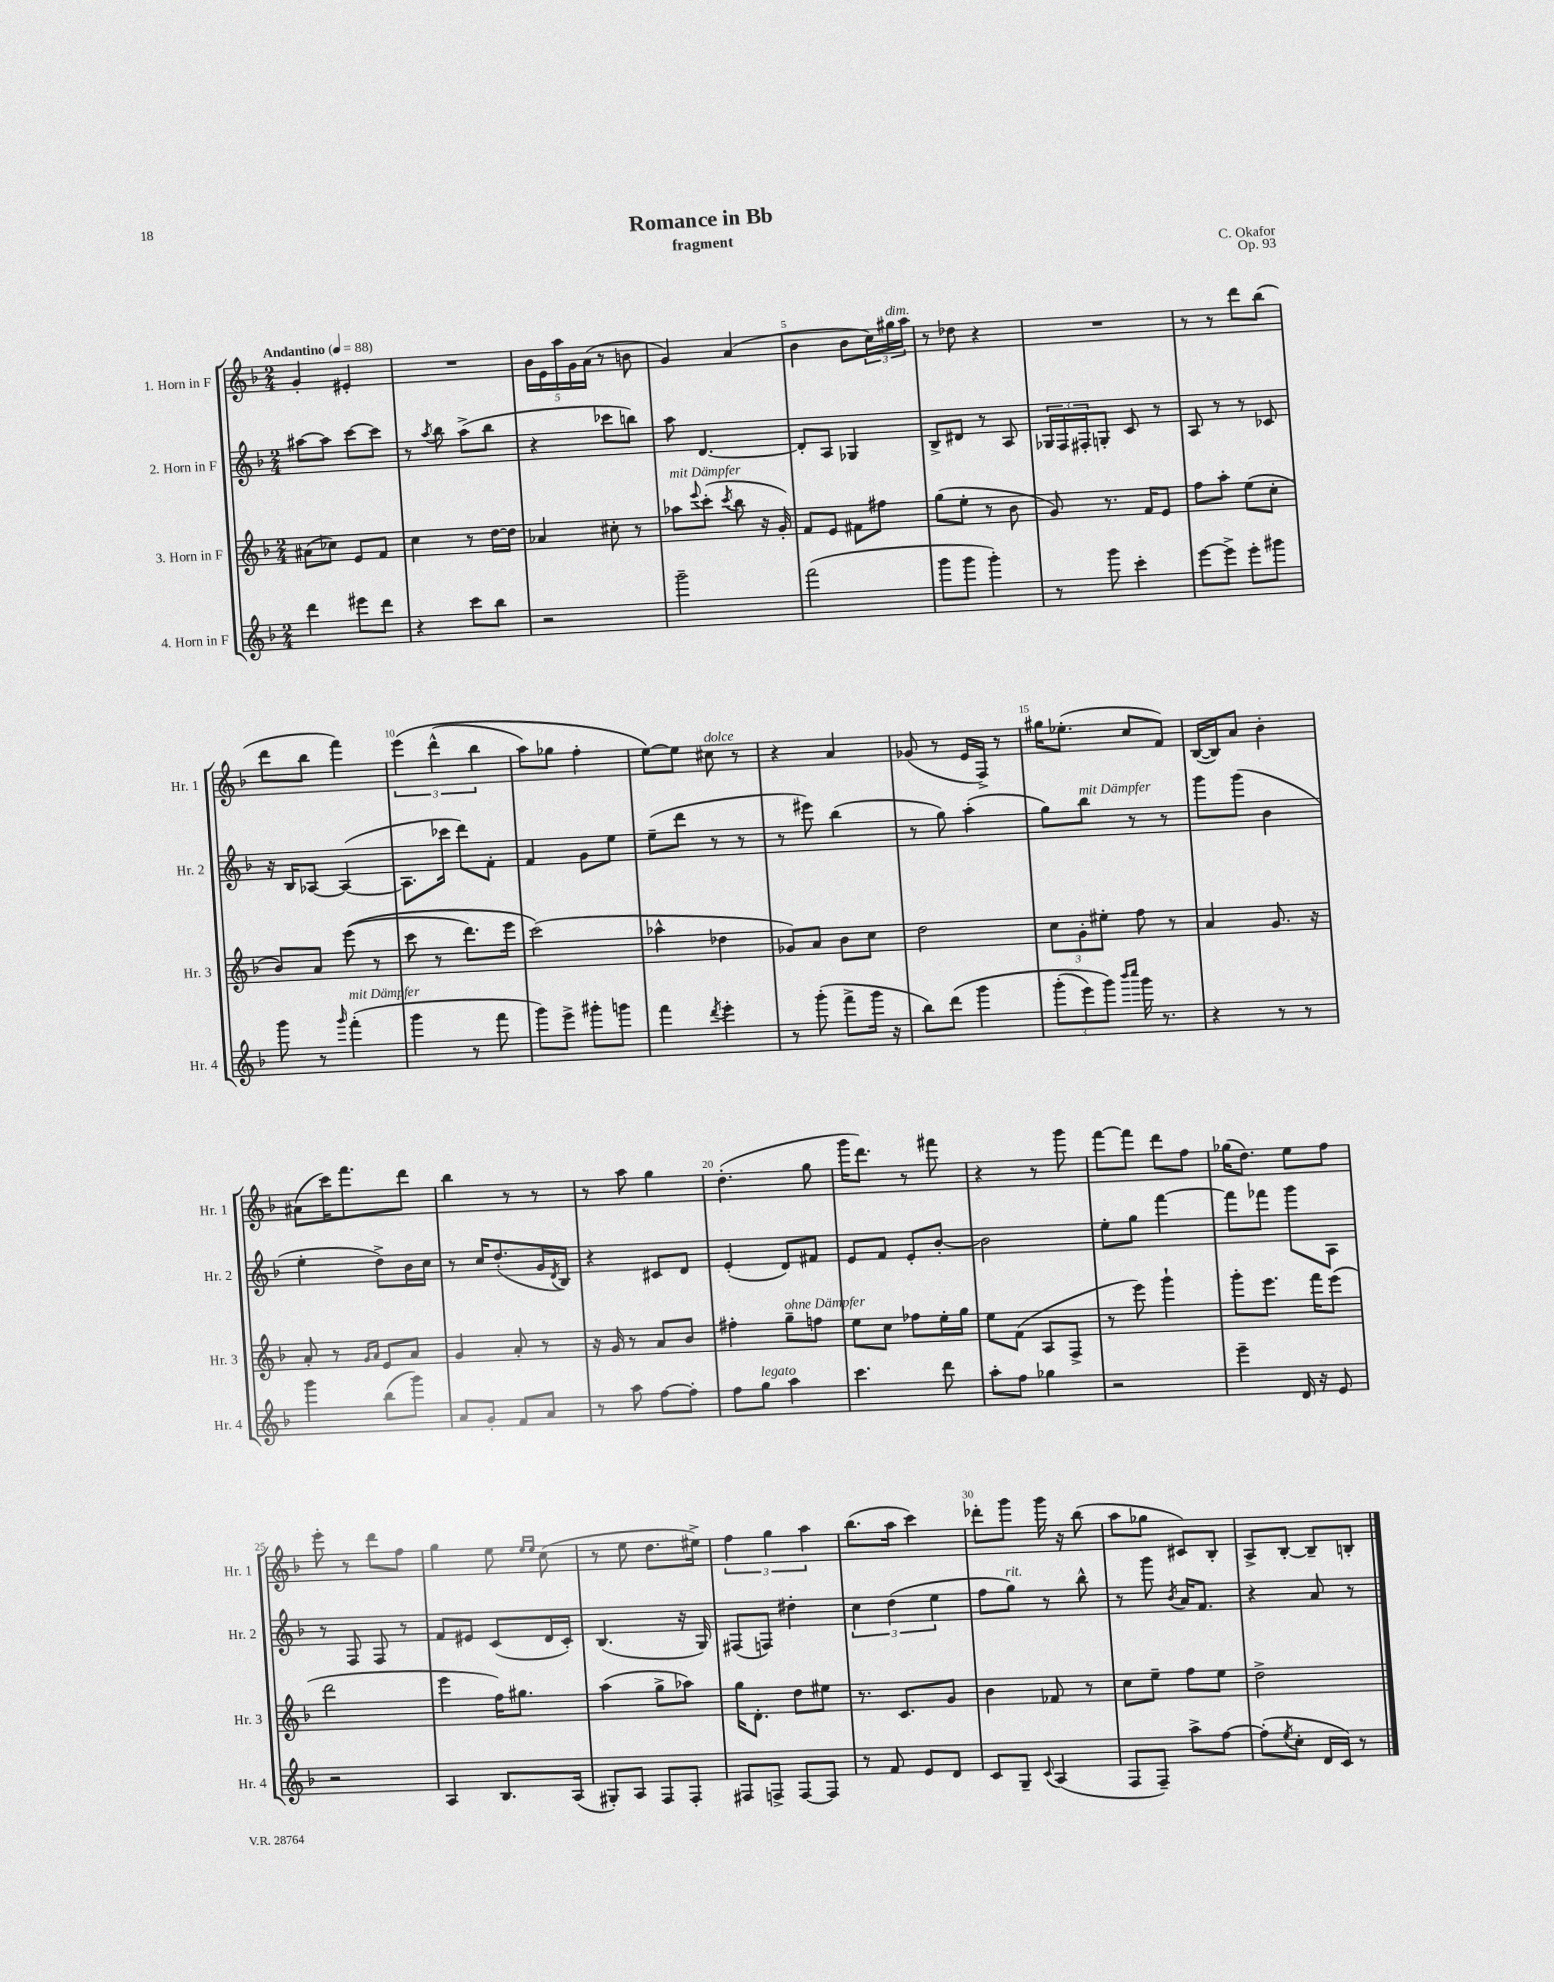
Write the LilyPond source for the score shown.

\header { title = "Romance in Bb" composer = "C. Okafor" subtitle = "fragment" opus = "Op. 93" }
<<
\new StaffGroup <<
\new Staff = "s0" \with { instrumentName = "1. Horn in F" shortInstrumentName = "Hr. 1" } {
    \clef treble \key f \major \numericTimeSignature \time 2/4 \tempo "Andantino" 4 = 88
    g'4-. eis'4-. |
    R2 |
    \tuplet 5/4 { bes'16 e'16 a''16 g'16 a'16( } r8 b'8 |
    g'4) a'4( |
    bes'4 bes'8 \tuplet 3/2 { c''16) gis''16^\markup { \italic "dim." } a''16 } |
    r8 des''8 r4 |
    R2 |
    r8 r8 d'''8 bes''8( |
    d'''8 bes''8 f'''4) |
    \tuplet 3/2 { e'''4\( d'''4-^( bes''4 } |
    a''8) ges''8 f''4-. |
    e''8~\) e''8 cis''8^\markup { \italic "dolce" } r8 |
    r4 a'4 |
    ges'8( r8 e'16 f16->) r8 |
    gis''16 ees''8.-.( c''8 f'8) |
    bes16~( bes16) a'8 bes'4-. |
    ais'8( c'''16) f'''8. d'''8 |
    bes''4 r8 r8 |
    r8 a''8 g''4 |
    d''4.-.( g''8 |
    g'''16 d'''8.) r8 fis'''8 |
    r4 r8 g'''8 |
    f'''8~ f'''8 d'''8 f''8 |
    ges''16( d''8.) e''8 f''8 |
    e'''8-. r8 d'''8 f''8 |
    g''4 e''8 \grace { e''16 e''16 } c''8( |
    r8 e''8 d''8. eis''16->) |
    \tuplet 3/2 { f''4 g''4 a''4 } |
    bes''8.( a''16 c'''4) |
    des'''8-. g'''8 g'''16 r16 bes''8( |
    a''8 ges''8 cis'8) bes8-. |
    a8-> bes8~-. bes8-- b8-. \bar "|." |
}
\new Staff = "s1" \with { instrumentName = "2. Horn in F" shortInstrumentName = "Hr. 2" } {
    \clef treble \key f \major \numericTimeSignature \time 2/4
    ais''8~ ais''8 c'''8~ c'''8 |
    r8 \acciaccatura { a''8 } bes''8 a''8->( bes''8 |
    r4 ces'''8 b''8) |
    a''8 d'4.~ |
    d'8-. a8 ges4 |
    bes8-> dis'8 r8 a8 |
    \tuplet 3/2 { ges16 f16 fis16-. } g8-. c'8 r8 |
    a8 r8 r8 ces'8 |
    r16 bes16 aes8~ aes4~( |
    aes8. ces'''16 d'''8) f'8-. |
    f'4 g'8 e''8 |
    e''8--( d'''8 r8 r8 |
    r8 eis'''8) bes''4( |
    r8 g''8) a''4-.( |
    g''8) bes''8^\markup { \italic "mit Dämpfer" } r8 r8 |
    g'''8 g'''8( bes'4 |
    e''4-. d''8->) bes'16 c''16 |
    r8 c''16 d''8.-.( g'16 \acciaccatura { d'8 } bes16) |
    r4 cis'8 d'8 |
    e'4-.( d'8) fis'8 |
    e'8 f'8 e'8-. bes'8~-. |
    bes'2 |
    e''8-. g''8 f'''4~ |
    f'''8 fes'''8 g'''8 a8 |
    r8 f8 f8 r8 |
    f'8 eis'8 c'8( d'16 c'16-.) |
    bes4.( r16 g16) |
    fis8( f8) dis''4-. |
    \tuplet 3/2 { c''4 d''4( e''4 } |
    f''8 g''8^\markup { \italic "rit." }) r8 bes''8-^ |
    r8 g'''8 \acciaccatura { bes'8 } a'16 f'8. |
    r4 a'8 r8 \bar "|." |
}
\new Staff = "s2" \with { instrumentName = "3. Horn in F" shortInstrumentName = "Hr. 3" } {
    \clef treble \key f \major \numericTimeSignature \time 2/4
    ais'8( ces''8) e'8 f'8 |
    c''4 r8 d''16~ d''16 |
    aes'4 cis''8-. r8 |
    aes''8^\markup { \italic "mit Dämpfer" } \appoggiatura { e'''8 } c'''8-.( \acciaccatura { c'''8 } bes''8 r16 g'16-.) |
    f'8 e'8 fis'8 fis''8 |
    g''8( e''8-. r8 bes'8 |
    g'8) r8. f'16 e'8 |
    f''8 a''8-. e''8( c''8-. |
    bes'8) a'8 e'''8(\( r8 |
    c'''8 r8 d'''8.) e'''16 |
    c'''2(\) |
    aes''4-^ des''4 |
    ges'8) a'8 bes'8 c''8 |
    d''2 |
    \tuplet 3/2 { c''8 g'8-. eis''8-. } f''8 r8 |
    a'4 g'8. r16 |
    a'8-. r8 \grace { g'16 a'16 } e'8 a'8 |
    g'4 a'8-. r8 |
    r16 g'16 r8 a'8 bes'8 |
    fis''4-. g''8--^\markup { \italic "ohne Dämpfer" } f''8 |
    e''8 c''8 fes''8 e''16-. g''16 |
    e''8 f'8( a8 f8-> |
    r8 e'''8) g'''4-! |
    g'''8-. e'''8. f'''16 e'''8( |
    d'''2 |
    e'''4 f''16) gis''8. |
    a''4( g''8-> aes''8) |
    g''16 d'8.-. d''8 eis''8 |
    r8. c'8. g'8 |
    bes'4 fes'8 r8 |
    c''8 e''8-- f''8 e''8 |
    d''2-> \bar "|." |
}
\new Staff = "s3" \with { instrumentName = "4. Horn in F" shortInstrumentName = "Hr. 4" } {
    \clef treble \key f \major \numericTimeSignature \time 2/4
    d'''4 eis'''8 d'''8 |
    r4 c'''8 bes''8 |
    r2 |
    g'''2-- |
    f'''2( |
    g'''8 g'''8 g'''4-.) |
    r8 g'''8 c'''4-. |
    e'''8~ e'''8-> e'''8-. gis'''8 |
    g'''8 r8 \grace { g'''16 } f'''4-.^\markup { \italic "mit Dämpfer" }( |
    g'''4 r8 f'''8 |
    g'''8) e'''8-> gis'''8-. g'''8 |
    f'''4 \acciaccatura { d'''8 } e'''4-. |
    r8 g'''8-.( f'''8-> g'''16 r16 |
    bes''8) d'''8\( g'''4 |
    \tuplet 3/2 { g'''8-.( e'''8) g'''8\) } \grace { bes'''16 c''''16 } g'''16 r8. |
    r4 r8 r8 |
    g'''4 bes''8( g'''8) |
    a'8 g'8-. f'8 a'8 |
    r8 a''8 f''8~ f''8-. |
    f''8 g''8^\markup { \italic "legato" } a''4 |
    c'''4. d'''8 |
    a''8-. f''8 ges''4 |
    r2 |
    e'''4-- d'16 r16 e'8 |
    r2 |
    a4 bes8. a16( |
    gis8-.) a8 f8 f8-. |
    fis8 f8-> f8~ f8 |
    r8 f'8 e'8 d'8 |
    c'8 g8-- \appoggiatura { c'8 } a4( |
    f8 f8--) a''8-> f''8~ |
    f''8-.( \acciaccatura { e''8 } c''8-. d'16 c'16) r8 \bar "|." |
}
>>
>>
\layout { \context { \Score \override BarNumber.break-visibility = ##(#f #t #t) barNumberVisibility = #(every-nth-bar-number-visible 5) } }
